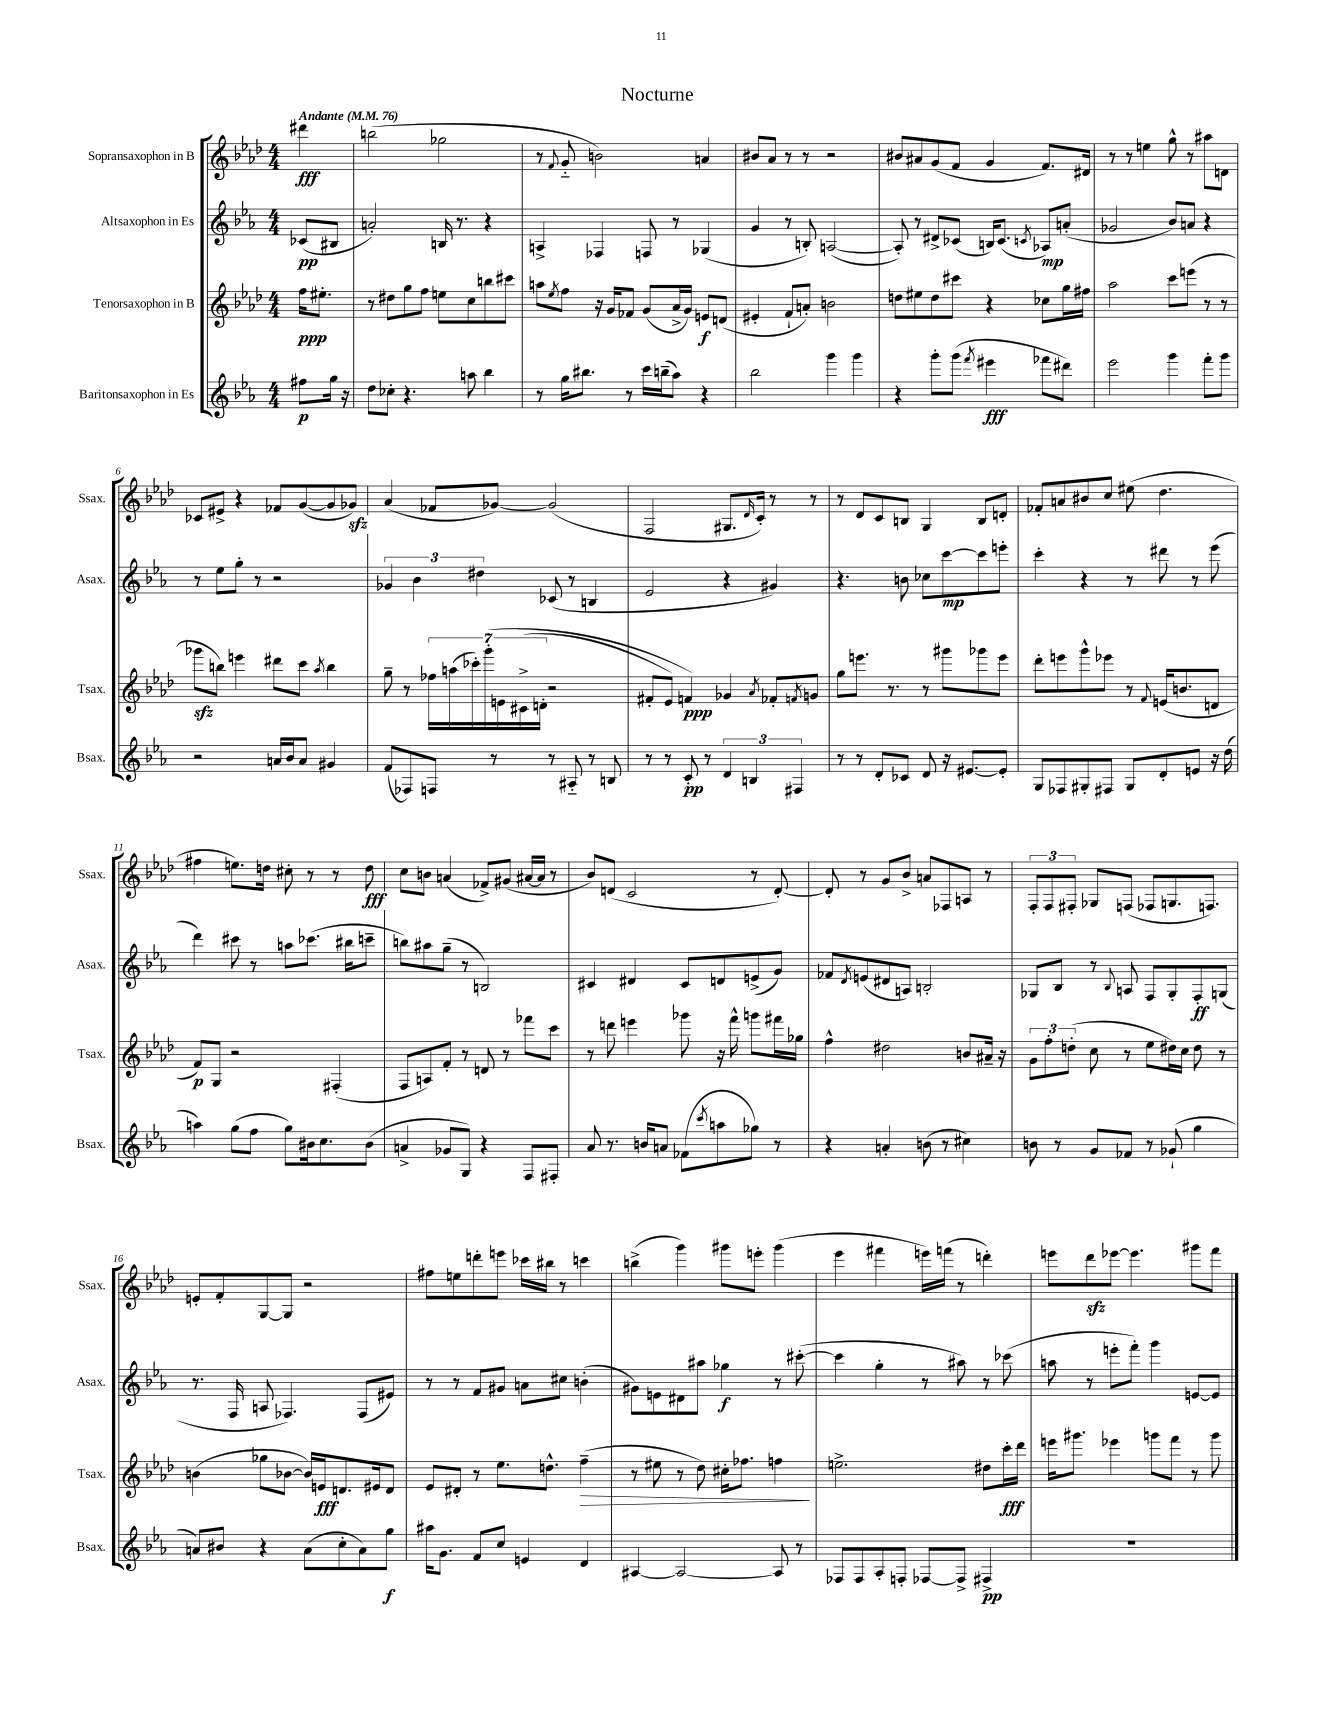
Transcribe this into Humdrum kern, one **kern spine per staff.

**kern	**kern	**kern	**kern
*staff4	*staff3	*staff2	*staff1
*clefG2	*clefG2	*clefG2	*clefG2
*k[b-e-a-]	*k[b-e-a-d-]	*k[b-e-a-]	*k[b-e-a-d-]
*M4/4	*M4/4	*M4/4	*M4/4
*MM76	*MM76	*MM76	*MM76
8ff#	16ff	(8c-	4ddd#
.	8.ee#'	.	.
16gg	.	8B#	.
16r	.	.	.
=	=	=	=
8dd	8r	2a')	(2bb
8cc-'	8dd#	.	.
4.r	8gg	.	.
.	8ff	.	.
.	8ee	16B	2gg-
.	.	8.r	.
8aa	8cc	.	.
4bb-	8bb	4r	.
.	8ccc#	.	.
=	=	=	=
8r	8aa	4A^	8r
.	8qee-	.	8qqf
16gg	8ff	.	8g'~
8.bb#	.	.	.
.	16r	4F-	2b)
.	16g	.	.
8r	8f-	.	.
16ccc	(8g	8F	.
(16bb~	.	.	.
8aa-)	16a-^	8r	.
.	16g)	.	.
4r	8e	(4G-	4a
.	(8d	.	.
=	=	=	=
2bb-	4e#'	4g	8b#
.	.	.	8a-
.	8f`	8r	8r
.	8a')	8B')	8r
4ggg	2b	([2A	2r
4ggg	.	.	.
=	=	=	=
4r	8dd	8A'])	8b#
.	8ee#	8r	8a#
8ggg'	8dd	8d#^	(8g
(8ggg	8ccc#	(8c-	8f
8qfff	.	.	.
4eee#	4r	16B)	4g
.	.	(8.c-	.
.	.	8qc	.
8fff-	8cc-	8A-)	8.f)
8ddd#)	16gg	(8a'	.
.	16ff#	.	16d#
=	=	=	=
2eee-	2aa-	2g-	8r
.	.	.	8r
.	.	.	4ee
4ggg	8ccc	8b-)	8gg^^
.	(8eee	8a	8r
8fff'	8r	4r	8aa#
8ggg	8r	.	8d
=	=	=	=
2r	8ggg-	8r	8c-
.	8bb)	8ee-	8e#^
.	4eee	8gg'	4r
.	.	8r	.
16a	8ddd#	2r	8f-
16b-	.	.	.
8a	8ccc	.	([8g
.	8qaa-	.	.
4g#	4bb	.	8g]
.	.	.	8g-)
=	=	=	=
(8f	8gg~	6g-	(4a-
8F-)	8r	.	.
.	.	6b-	.
8F	28ff-	.	8f-
.	(28aa	.	.
.	28ccc-')	.	.
.	.	6dd#	.
.	&(28ggg'	.	.
8r	.	.	[8g-)
.	28e	.	.
.	(28c#^	.	.
.	28d'	.	.
8r	2r	(8c-	(2g-]
8A#'~	.	8r	.
8r	.	4B	.
8B	.	.	.
=	=	=	=
8r	8f#'	2e-	2F
8r	8e-)	.	.
8c'	4f&)	.	.
8r	.	.	.
6d	4g-	4r	8.G#
6B	.	.	.
.	.	.	16qqd-
.	.	.	16c')
.	8qa-	.	.
.	8f-'	4g#)	8r
6F#	.	.	.
.	8qf	.	.
.	8g	.	8r
=	=	=	=
8r	8gg	4.r	8r
8r	8.eee	.	8d-
8d'	.	.	8c
.	8.r	.	.
8c-	.	8b	8B
8d	8r	8cc-	4G
16r	8ggg#	[8ccc	.
[8.e#	.	.	.
.	8ggg-	8ccc]	8B
8e#']	8eee	8eee'	8d'
=	=	=	=
8G	8ddd-'	4ccc'	8f-'
8F-	8eee	.	8a
8G#'	8ggg^^	4r	8b#
8F#	8eee-	.	8cc
8G#	8r	8r	(8ee#
.	8qqf	.	.
8d'	(16e	8ddd#	4.dd-
.	8.b	.	.
8e	.	8r	.
16r	8d	(8eee-	.
(16dd	.	.	.
=	=	=	=
4aa)	8f)	4ddd)	4ff#
.	8G	.	.
(8gg	2r	8ccc#	8.ee)
8ff	.	8r	.
.	.	.	16dd
8gg)	.	8aa	8cc#'
16b#	.	(8.ccc-	8r
8.cc	.	.	.
.	(4F#'	.	8r
.	.	16bb#	.
(8b#	.	8ccc~	8dd
=	=	=	=
4a^	8F	8bb)	8cc
.	8A)	8aa#	8b
8g-	8f'	(8gg~	(4a
8G)	8r	8r	.
4r	8d	2B)	8f-^)
.	8r	.	(8g#
8F	8fff-	.	[16a#
.	.	.	16a#]
8F#'	8ccc	.	8r
=	=	=	=
8a-	8r	4c#	8b-)
8.r	8ddd	.	(8d
.	4eee	4d#	2c
16b	.	.	.
8a	.	.	.
(8f-	8ggg-	8c#	.
8qccc	.	.	.
8aa	16r	8d	.
.	16fff^^	.	.
8gg-)	8ggg	(8e^	8r
8r	16fff#	8g)	[8d')
.	16gg-	.	.
=	=	=	=
4r	4ff^^	8f-	8d']
.	.	8qd	.
.	.	(8e	8r
4a'	2dd#	8d#	8g
.	.	8A)	8b-^
(8b	.	2B'	8a
8r	.	.	8F-
4cc#)	8b	.	8A
.	16a#~	.	8r
.	16r	.	.
=	=	=	=
8b	12g	8G-	12F'
.	12ff'	.	12F
8r	.	8B-	.
.	(12dd'	.	12F#'
8g	8cc	8r	8G-
.	.	8qqB-	.
8f-	8r	8A	(8F
8r	8ee-	8F	8F-
(8g-`	16dd#)	8G-'	8.G
.	16cc	.	.
4gg	8dd#	8F'	.
.	.	.	8.F)
.	8r	(8G	.
=	=	=	=
8a)	(4b	8.r	8e'
8b#	.	.	8f'
.	.	16F	.
4r	8gg-	8A	[8G
.	[8b-	4.F-)	8G]
(8a	16b-])	.	2r
.	16e	.	.
8cc'	8.d	.	.
8a)	.	(8F-	.
.	16e#	.	.
8gg	8d	8e#)	.
=	=	=	=
16aa#	8e-	8r	8ff#
8.g	.	.	.
.	8d#'	8r	8ee
8f	8r	8f	8ddd'
8cc	8.ee-	8g#	8eee
4e	.	8a	16ccc-
.	8.dd^^	.	16bb#
.	.	8cc#	8r
4d	(4ff~	(4b'	4ccc
=	=	=	=
[4A#	8r	8g#)	(4bb^
.	8ee#	8e	.
2A#_	8r	8d#	4ggg)
.	8dd-)	8aa#	.
.	16cc#'	4gg-	8ggg#
.	8.ff-	.	.
.	.	.	8eee'
8A#]	4ff	8r	(4ggg#
8r	.	([8ccc#'	.
=	=	=	=
8F-	2.ee^	4ccc#]	4eee-
8F-	.	.	.
8A-'	.	4gg'	4fff#
8F'	.	.	.
[8F-	.	8r	16eee)
.	.	.	(16fff
8F-^]	.	8aa#)	8r
4F#^	8dd#	8r	4ddd')
.	16ccc'	(8ccc-	.
.	16ddd-	.	.
=	=	=	=
1r	16eee	8aa	8eee
.	8.ggg#	.	.
.	.	8r	8ddd-
.	4eee-	8eee'	[8eee-
.	.	8fff')	4.eee-]
.	8ggg	4ggg	.
.	8fff	.	.
.	8r	[8e	8ggg#
.	8ggg	8e]	8fff
==	==	==	==
*-	*-	*-	*-
